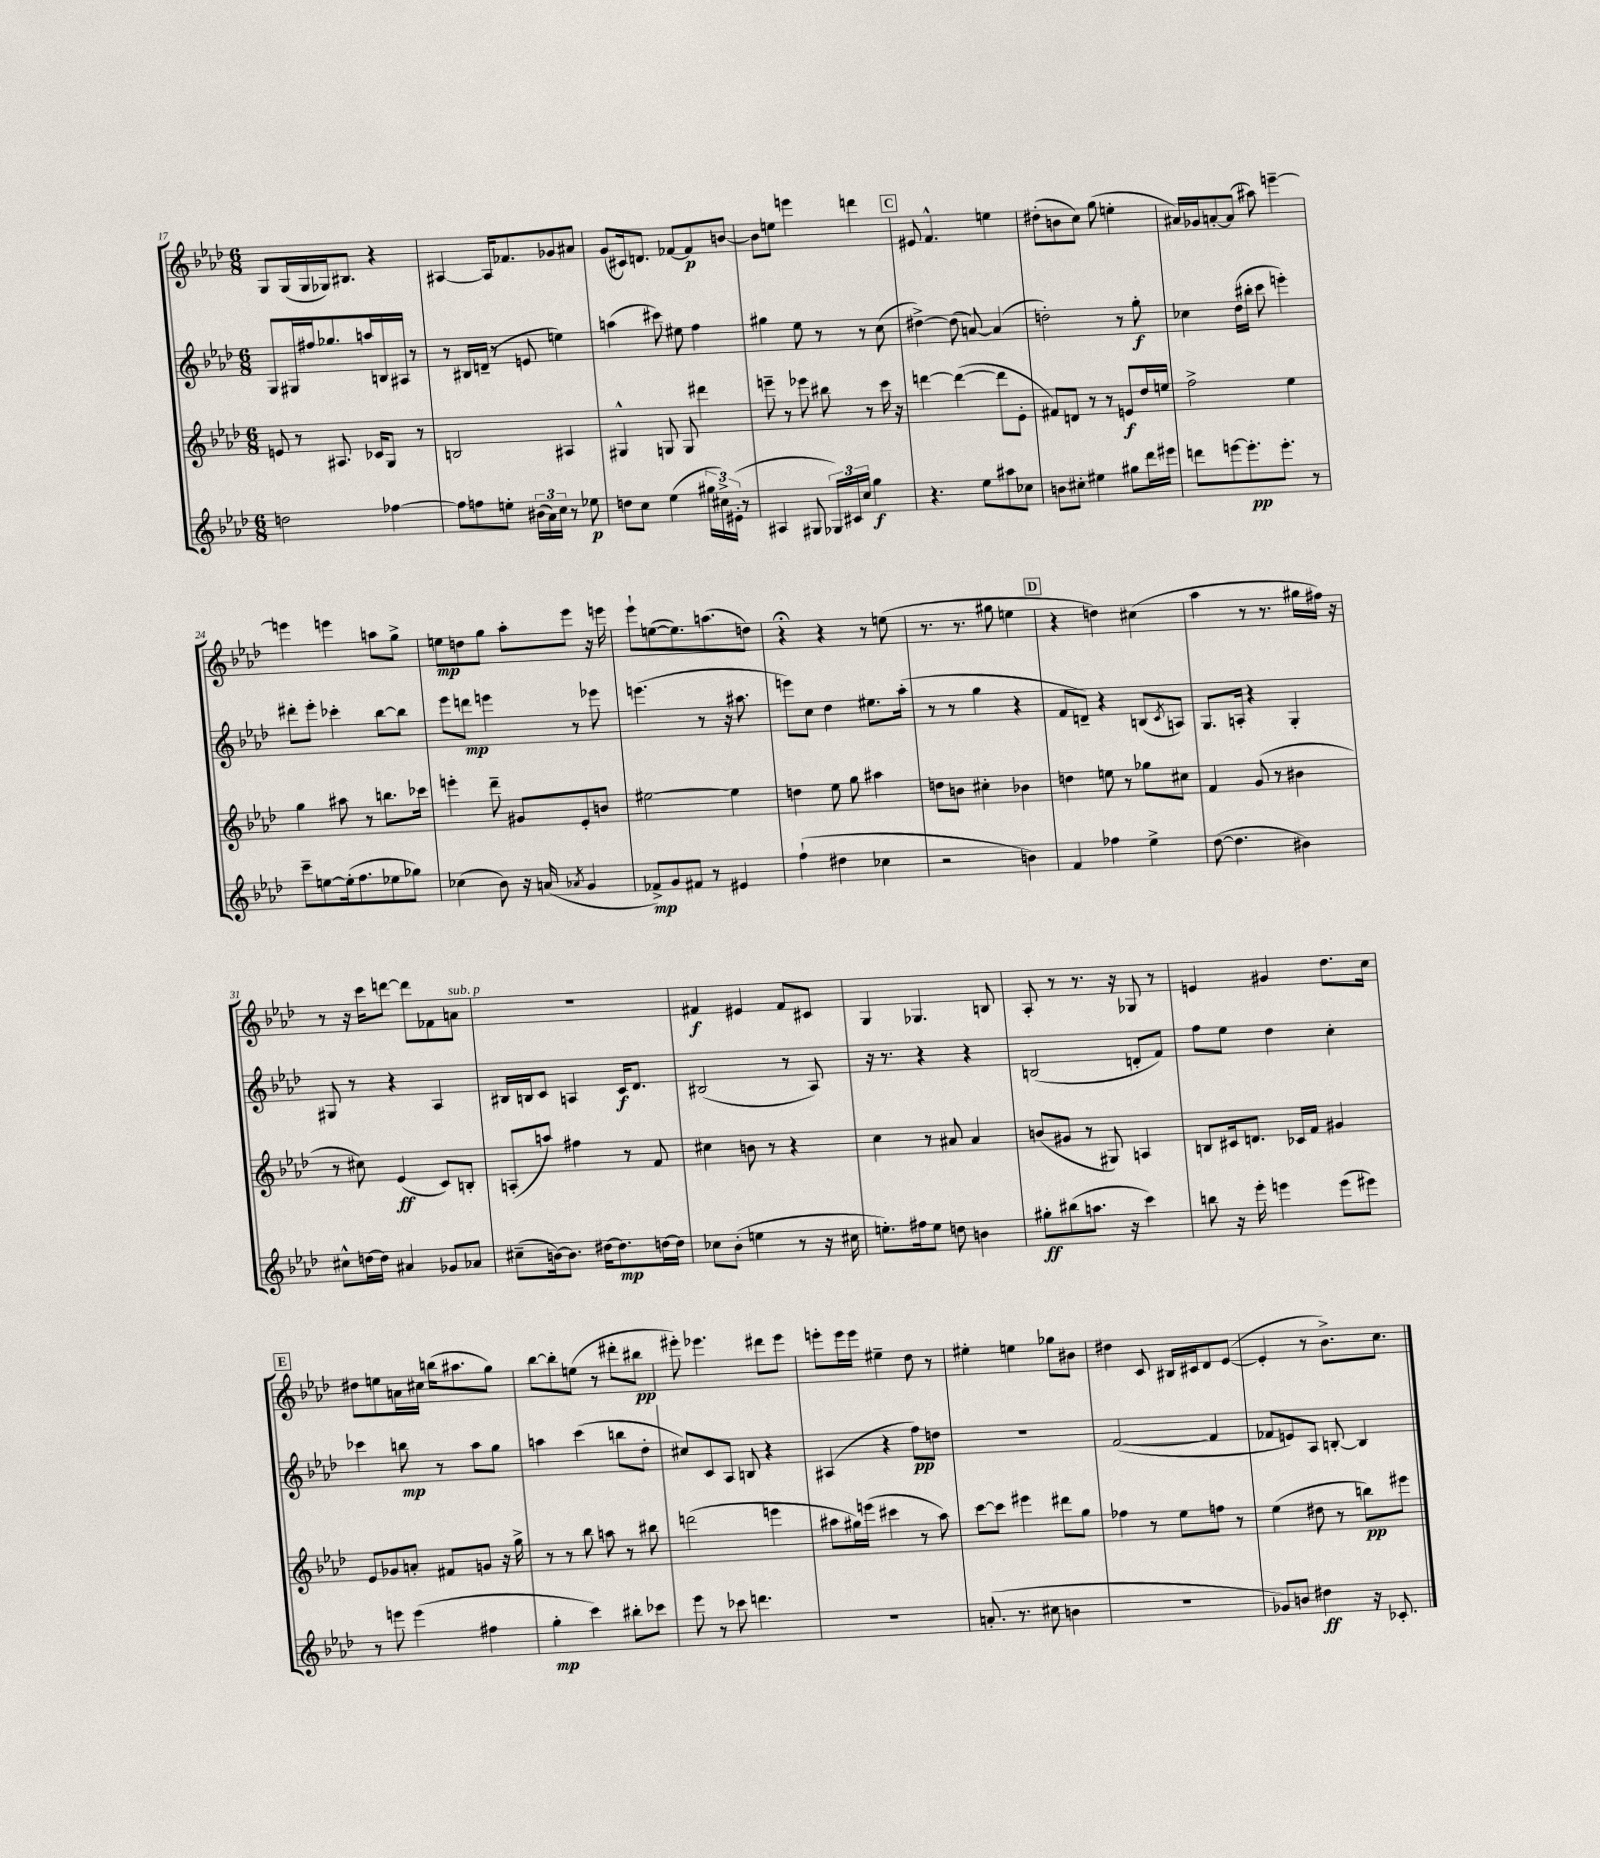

**kern	**dynam	**kern	**dynam	**kern	**dynam	**kern	**dynam
*part4	*part4	*part3	*part3	*part2	*part2	*part1	*part1
*staff4	*staff4	*staff3	*staff3	*staff2	*staff2	*staff1	*staff1
*clefG2	*	*clefG2	*	*clefG2	*	*clefG2	*
*k[b-e-a-d-]	*	*k[b-e-a-d-]	*	*k[b-e-a-d-]	*	*k[b-e-a-d-]	*
*M6/8	*	*M6/8	*	*M6/8	*	*M6/8	*
=17	=17	=17	=17	=17	=17	=17	=17
2ddn\	.	8en/	.	8G/L	.	8G/L	.
.	.	8r	.	16G#X/L	.	(16G/L	.
.	.	.	.	16ff#X/J	.	16G/	.
.	.	8.A#X/	.	8.gg-X/	.	16G-X/J)	.
.	.	.	.	.	.	8.B#X/J	.
.	.	16c-X/KL	.	16aan/L	.	.	.
[4ff-X\	.	8G/J	.	16Bn/	.	4r	.
.	.	.	.	16A#X/JJ	.	.	.
.	.	8r	.	8r	.	.	.
=18	=18	=18	=18	=18	=18	=18	=18
8ff-\L]	.	2Bn/	.	8r	.	[4A#X/	.
8ffn\	.	.	.	16B#X/LL	.	.	.
.	.	.	.	(16dn~/JJ	.	.	.
8een'\J	.	.	.	8r	.	16A#/KL]	.
.	.	.	.	.	.	8.f-X/	.
(24b#X\LL	.	.	.	8en/	.	.	.
24a-\)	.	.	.	.	.	.	.
24cc\JJ	.	.	.	.	.	.	.
8r	.	4A#X/	.	4een\)	.	8g-X/	.
8ee-X\	p	.	.	.	.	8a#X/J	.
=19	=19	=19	=19	=19	=19	=19	=19
8ddn\L	.	4G#X^^/	.	(4aan\	.	(8g/L	.
8cc\J	.	.	.	.	.	16c#X/k)	.
.	.	.	.	.	.	8.dn/J	.
(4ee-\	.	8Gn/	.	8ccc#X\)	.	.	.
.	.	8G/	.	8ee#X\	.	[8f-X/L	.
24gg#X\LL	.	4ddd#X\	.	4ff\	.	8f-/]	p
24cc#X^\)	.	.	.	.	.	.	.
(24e#X'\JJ	.	.	.	.	.	.	.
8r	.	.	.	.	.	[8bn/J	.
=20	=20	=20	=20	=20	=20	=20	=20
4A#X/	.	8eeen~\	.	4gg#X\	.	8b\L]	.
.	.	8r	.	.	.	8een\J	.
8G#X/	.	8eee-X\	.	8ee-\	.	4eeen\	.
24G-X/LL)	.	8bb#X\	.	8r	.	.	.
24c#X/	.	.	.	.	.	.	.
24cc/JJ	.	.	.	.	.	.	.
4gg\	f	8r	.	8r	.	4dddn\	.
.	.	16ccc\	.	(8cc\	.	.	.
.	.	16r	.	.	.	.	.
!!LO:REH:place=s1:t=C
=21	=21	=21	=21	=21	=21	=21	=21
4.r	.	[4dddn\	.	[4dd#X^\)	.	8e#X/	.
.	.	.	.	.	.	4.f^^/	.
.	.	(4ddd\_	.	(8dd#\]	.	.	.
8ee-\L	.	.	.	[8an/)	.	.	.
8aa#X\	.	8ddd\L]	.	(4a/]	.	4een\	.
8cc-X\J	.	8e-'\J	.	.	.	.	.
=22	=22	=22	=22	=22	=22	=22	=22
8bn\L	.	8f#X/L)	.	2ddn'\)	.	(8dd#X'\L	.
8cc#X'\J	.	8dn/J	.	.	.	8bn\	.
4ee#X\	.	8r	.	.	.	8cc\J)	.
.	.	8r	.	.	.	(8gg\	.
8gg#X\L	.	8en/L	f	8r	.	4een'\	.
16ddd-\L	.	16dd-/L	.	8gg'\	f	.	.
16eee#X\JJ	.	16een/JJ	.	.	.	.	.
=23	=23	=23	=23	=23	=23	=23	=23
8dddn\L	.	2ff^\	.	4cc-X\	.	16a#X/LL)	.
.	.	.	.	.	.	16g-X/J	.
[8eeen\	.	.	.	.	.	[8an'/	.
8.eee'\]	pp	.	.	(16dd-\LL	.	(8a/J]	.
.	.	.	.	16bb#X'\JJ	.	.	.
.	.	.	.	8ccc\	.	8aa#X\)	.
8.eee'\J	.	.	.	.	.	.	.
.	.	4ee-\	.	4eeen'\)	.	[4eeen~\	.
8r	.	.	.	.	.	.	.
!!LO:LB:g=z
=24	=24	=24	=24	=24	=24	=24	=24
8ccc~\L	.	4gg\	.	8ddd#X'\L	.	4eeen\]	.
[8een\	.	.	.	8eee-'\J	.	.	.
(16ee'\k]	.	8aa#X\	.	4ccc-X'\	.	4eeen\	.
8.ff\	.	.	.	.	.	.	.
.	.	8r	.	.	.	.	.
8ee-X\	.	8.bbn\L	.	[8bb-\L	.	8aan\L	.
8gg-X\J)	.	.	.	8bb-\J]	.	8gg^\J	.
.	.	16ccc-X\Jk	.	.	.	.	.
=25	=25	=25	=25	=25	=25	=25	=25
(4cc-X\	.	4eeen'\	.	8eee-\L	.	8een\L	mp
.	.	.	.	8dddn\J	mp	8ddn\	.
8b-\)	.	8ddd-~\	.	4eeen\	.	8gg\J	.
16r	.	8g#X/L	.	.	.	8aa-'\L	.
(16an/	.	.	.	.	.	.	.
8qa-X/	.	.	.	.	.	.	.
4g/	.	8e-'/	.	8r	.	8eee-\J	.
.	.	8bn/J	.	8eee-X\	.	16r	.
.	.	.	.	.	.	16eeen\	.
=26	=26	=26	=26	=26	=26	=26	=26
8f-X^/L)	mp	[2ee#X\	.	(4.eeen\	.	8eee-`\L	.
8g/	.	.	.	.	.	([8een\	.
8f#X/J	.	.	.	.	.	8.ee\])	.
8r	.	.	.	8r	.	.	.
.	.	.	.	.	.	(8.aan\	.
4e#X/	.	4ee#\]	.	16r	.	.	.
.	.	.	.	8.aa#X\	.	.	.
.	.	.	.	.	.	8ddn\J)	.
=27	=27	=27	=27	=27	=27	=27	=27
(4ff`\	.	4ddn\	.	8eeen\L)	.	4r;<	.
.	.	.	.	8cc\J	.	.	.
4dd#X\	.	8ee-\	.	4dd-\	.	4r	.
.	.	8gg\	.	.	.	.	.
4cc-X\	.	4aa#X\	.	8.ee#X\L	.	8r	.
.	.	.	.	.	.	(8een\	.
.	.	.	.	(16aa-'\Jk	.	.	.
=28	=28	=28	=28	=28	=28	=28	=28
2r	.	8ddn\L	.	8r	.	8.r	.
.	.	8bn\J	.	8r	.	.	.
.	.	.	.	.	.	8.r	.
.	.	4cc#X'\	.	4gg\	.	.	.
.	.	.	.	.	.	8gg#X\	.
4bn\)	.	4b-X\	.	4r	.	4een\	.
!!LO:REH:place=s1:t=D
=29	=29	=29	=29	=29	=29	=29	=29
4f/	.	4ddn\	.	8f/L	.	4r	.
.	.	.	.	8dn~/J)	.	.	.
4ff-X\	.	8een\	.	4r	.	4ddn\)	.
.	.	8r	.	.	.	.	.
4ee-^\	.	8gg-X\L	.	(8Bn/L	.	(4cc#X\	.
.	.	.	.	8qc/	.	.	.
.	.	8cc#X\J	.	8An/J)	.	.	.
=30	=30	=30	=30	=30	=30	=30	=30
([8dd-\	.	4f/	.	8.G/L	.	4aa-\	.
4.dd-\]	.	.	.	.	.	.	.
.	.	.	.	16An'/Jk	.	.	.
.	.	(8g/	.	4r	.	8r	.
.	.	8r	.	.	.	8.r	.
4b#X\)	.	4b#X\	.	4G'/	.	.	.
.	.	.	.	.	.	16gg#X\LL	.
.	.	.	.	.	.	16ff#X\JJ)	.
.	.	.	.	.	.	16r	.
!!LO:LB:g=z
=31	=31	=31	=31	=31	=31	=31	=31
8cc#X^^\L	.	8r	.	8G#X/	.	8r	.
[16ddn\L	.	8cc#X\)	.	8r	.	16r	.
16dd\JJ]	.	.	.	.	.	16ccc\KL	.
4a#X/	.	(4e-/	ff	4r	.	[8dddn\J	.
.	.	.	.	.	.	8ddd\L]	.
8g-X/L	.	8c/L)	.	4A-/	.	8f-X\	.
!	!	!	!	!	!	!LO:TX:a:i:t=sub. p	!
8a-X/J	.	8Bn'/J	.	.	.	8an\J	.
=32	=32	=32	=32	=32	=32	=32	=32
(8cc#X~\L	.	(8An'/L	.	16B#X/LL	.	2.r	.
.	.	.	.	16Bn/J	.	.	.
[16bn\k)	.	8aan/J)	.	8c/J	.	.	.
8.b\J]	.	.	.	.	.	.	.
.	.	4ff#X\	.	4An/	.	.	.
[16dd#X\KL	.	.	.	.	.	.	.
8.dd#\]	mp	.	.	.	.	.	.
.	.	8r	.	16c/KL	f	.	.
.	.	.	.	8.d-/J	.	.	.
[16ddn\L	.	8f/	.	.	.	.	.
16dd\JJ]	.	.	.	.	.	.	.
=33	=33	=33	=33	=33	=33	=33	=33
8cc-X\L	.	4cc#X\	.	(2B#X/	.	4f#X/	f
(8b-'\J	.	.	.	.	.	.	.
4een\	.	8bn\	.	.	.	4e#X/	.
.	.	8r	.	.	.	.	.
8r	.	4r	.	8r	.	8f#/L	.
16r	.	.	.	8A-/)	.	8c#X/J	.
16cc#X\	.	.	.	.	.	.	.
=34	=34	=34	=34	=34	=34	=34	=34
8.een'\L)	.	4cc\	.	16r	.	4G/	.
.	.	.	.	8.r	.	.	.
16ff#X\k	.	.	.	.	.	.	.
8ee\J	.	8r	.	4r	.	4.G-X/	.
8ddn\	.	8a#X/	.	.	.	.	.
4bn\	.	4a#/	.	4r	.	.	.
.	.	.	.	.	.	8Bn/	.
=35	=35	=35	=35	=35	=35	=35	=35
8gg#X'\L	ff	(8bn/L	.	(2Bn/	.	8A-'/	.
(8bb#X\	.	8g#X/J	.	.	.	8r	.
8.aan\J	.	8r	.	.	.	8.r	.
.	.	8G#X/)	.	.	.	.	.
16r	.	.	.	.	.	16r	.
4ccc\)	.	4An/	.	8dn'/L	.	8G-X/	.
.	.	.	.	8f/J)	.	8r	.
=36	=36	=36	=36	=36	=36	=36	=36
8bbn\	.	8Bn/L	.	8ff\L	.	4en/	.
16r	.	16c#X/k	.	8ee-\J	.	.	.
16eee-'\	.	8.dn/J	.	.	.	.	.
4eeen\	.	.	.	4dd-\	.	4g#X/	.
.	.	16c-X/LL	.	.	.	.	.
.	.	16f/JJ	.	.	.	.	.
(8eee\L	.	4g#X/	.	4cc'\	.	8.dd-\L	.
8eee#X\J)	.	.	.	.	.	.	.
.	.	.	.	.	.	16cc\Jk	.
!!LO:LB:g=z
!!LO:REH:place=s1:t=E
=37	=37	=37	=37	=37	=37	=37	=37
8r	.	8e-/L	.	4ccc-X\	.	8dd#X\L	.
8eeen\	.	8g-X/	.	.	.	8een\	.
(4eee\	.	8an'/J	.	8bbn\	mp	16an\L	.
.	.	.	.	.	.	16cc#X\JJ	.
.	.	8f#X/L	.	8r	.	(16bbn\KL	.
.	.	.	.	.	.	8.aa#X\	.
4ff#X\	.	8gn/J	.	8aa-\L	.	.	.
.	.	16r	.	8gg\J	.	8gg\J)	.
.	.	16gg^\	.	.	.	.	.
=38	=38	=38	=38	=38	=38	=38	=38
4gg'\	mp	8r	.	4aan\	.	[8bb-\L	.
.	.	8r	.	.	.	8bb-'\]	.
4ccc\)	.	8bb-\	.	(4ccc\	.	(8een\J	.
.	.	8aan\	.	.	.	8r	.
8bb#X'\L	.	8r	.	8bbn\L	.	8ddd#X'\L	.
8ccc-X\J	.	8bb#X\	.	8dd-'\J	.	8bb#X\J	pp
=39	=39	=39	=39	=39	=39	=39	=39
8eee-\	.	(2dddn\	.	8cc#X/L)	.	8eee#X'\)	.
8r	.	.	.	8c/	.	4.eee-X\	.
8ccc-X\	.	.	.	8A-/J	.	.	.
4.dddn\	.	.	.	8Bn/	.	.	.
.	.	4eeen\	.	4r	.	8ddd#X\L	.
.	.	.	.	.	.	8eee-\J	.
=40	=40	=40	=40	=40	=40	=40	=40
2.r	.	8aa#X\L	.	(4A#X/	.	8eeen'\L	.
.	.	16gg#X\L)	.	.	.	16eee\L	.
.	.	(16eeen\JJ	.	.	.	16eee\JJ	.
.	.	4ccc#X\	.	4r	.	4ee#X~\	.
.	.	8r	.	8ff\L)	pp	8dd-\	.
.	.	8aa#\)	.	8ddn\J	.	8r	.
=41	=41	=41	=41	=41	=41	=41	=41
(8.an'/	.	[8ccc\L	.	2.r	.	4ee#X'\	.
.	.	8ccc\J]	.	.	.	.	.
8.r	.	.	.	.	.	.	.
.	.	4eee#X\	.	.	.	4een\	.
8cc#X\	.	.	.	.	.	.	.
4bn\	.	8ddd#X\L	.	.	.	8gg-X\L	.
.	.	8gg\J	.	.	.	8b#X\J	.
=42	=42	=42	=42	=42	=42	=42	=42
2.r	.	4ff-X\	.	([2f/	.	4dd#X\	.
.	.	8r	.	.	.	8c/	.
.	.	8ee-\L	.	.	.	16B#X/LL	.
.	.	.	.	.	.	16c#X/J	.
.	.	8ffn\J	.	4f/]	.	8d-/	.
.	.	8r	.	.	.	([8e-/J	.
=43	=43	=43	=43	=43	=43	=43	=43
8g-X/L)	.	(4ee-\	.	8f-X/L	.	4e-'/]	.
8bn/J	.	.	.	8en/)	.	.	.
4dd#X\	ff	8dd#X\	.	8A-/J	.	8r	.
.	.	8r	.	[8Bn'/	.	8.b-^\L)	.
16r	.	8bbn\L)	pp	4B/]	.	.	.
8.c-X'/	.	.	.	.	.	8.cc\J	.
.	.	8eee#X\J	.	.	.	.	.
==	==	==	==	==	==	==	==
*-	*-	*-	*-	*-	*-	*-	*-
